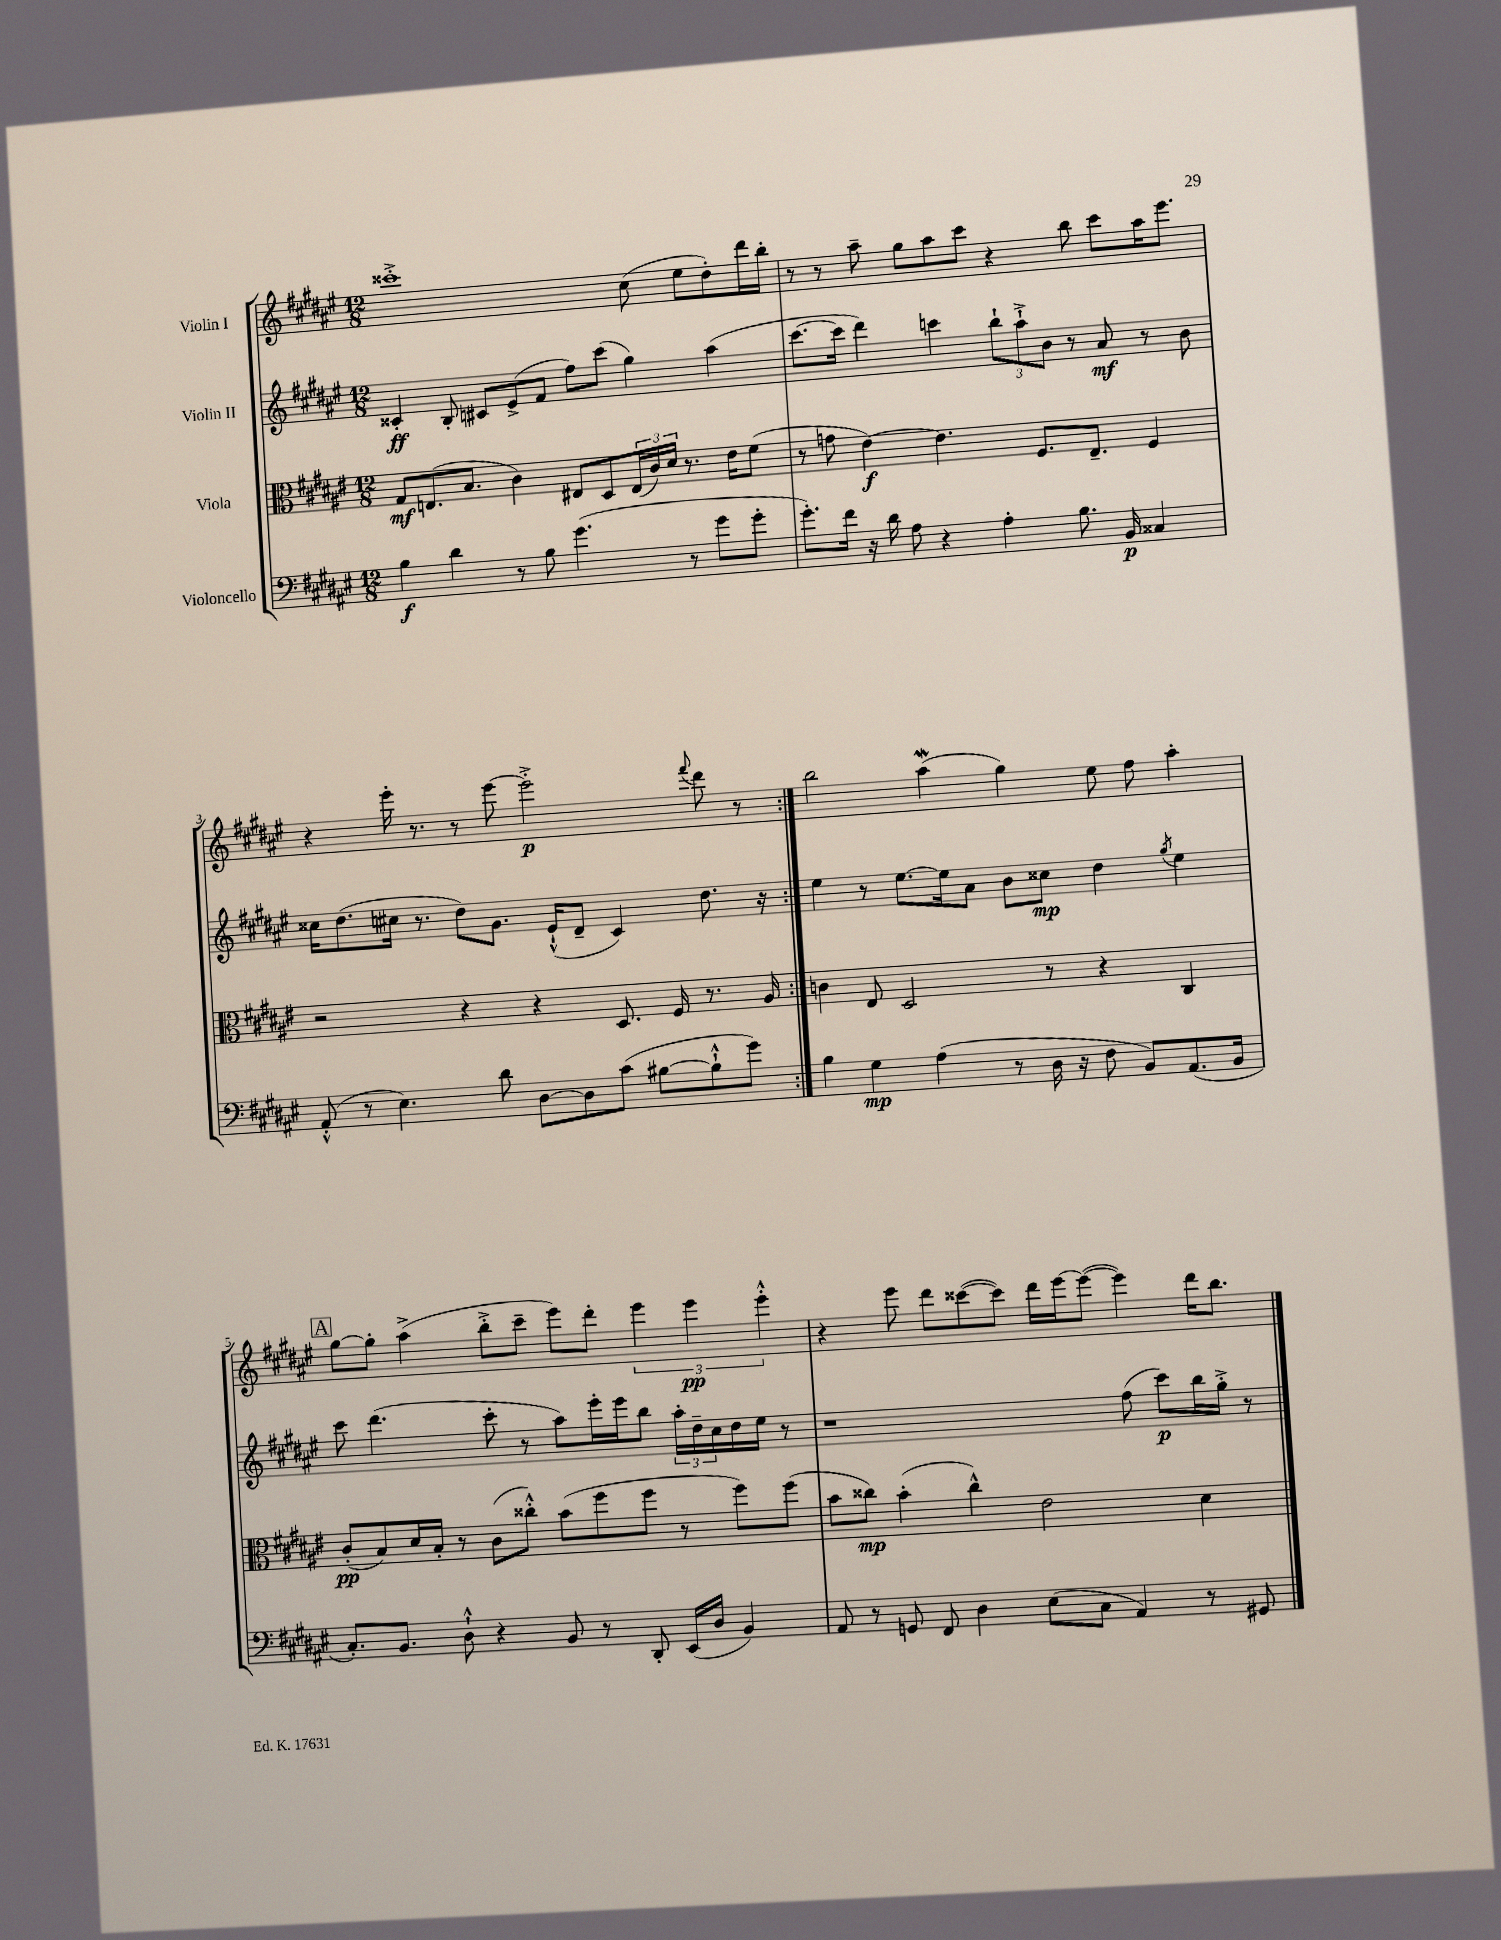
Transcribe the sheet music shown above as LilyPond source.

<<
\new StaffGroup <<
\new Staff = "s0" \with { instrumentName = "Violin I" } {
    \clef treble \key fis \major \numericTimeSignature \time 12/8
    \repeat volta 2 { cisis'''1-.-> cis''8( eis''8 dis''8-.) dis'''16 b''16-. |
    r8 r8 ais''8-- gis''8 ais''8 cis'''8 r4 b''8 cis'''8 ais''16 eis'''8. |
    r4 eis'''16-. r8. r8 eis'''8~ eis'''2-.->\p \appoggiatura { fis'''8 } dis'''8 r8 | }
    b''2 ais''4\mordent( gis''4) eis''8 fis''8 ais''4-. |
    \mark \markup { \box "A" } gis''8~ gis''8-. ais''4->( b''8-.-> cis'''8-- eis'''8) dis'''8-. \tuplet 3/2 { eis'''4 eis'''4\pp eis'''4-.-^ } |
    r4 eis'''8 dis'''8 cisis'''8~( cisis'''8) dis'''16 eis'''16~ eis'''8~( eis'''4) dis'''16 b''8. \bar "|." |
}
\new Staff = "s1" \with { instrumentName = "Violin II" } {
    \clef treble \key fis \major \numericTimeSignature \time 12/8
    \repeat volta 2 { cisis'4-.\ff b8-. cis'8 eis'8->( fis'8 fis''8) cis'''8( gis''4) ais''4( |
    cis'''8.~ cis'''16 dis'''4) c'''4 \tuplet 3/2 { b''8-! ais''8-!-> b'8 } r8 ais'8\mf r8 b'8 |
    cisis''16 dis''8.( cis''16 r8. dis''8) gis'8. eis'16-!-^( dis'8-- cis'4) dis''8. r16 | }
    eis''4 r8 eis''8.~ eis''16 ais'8 b'8 cisis''8\mp dis''4 \acciaccatura { gis''8 } eis''4 |
    \mark \markup { \box "A" } cis'''8 dis'''4.( cis'''8-. r8 ais''8) eis'''16-. eis'''16 b''8 \tuplet 3/2 { ais''16-. dis''16-- cis''16 } dis''16 eis''16 r8 |
    r1 fis''8( cis'''8\p) b''16 gis''16-.-> r8 \bar "|." |
}
\new Staff = "s2" \with { instrumentName = "Viola" } {
    \clef alto \key fis \major \numericTimeSignature \time 12/8
    \repeat volta 2 { gis8\mf e8.( b8. cis'4) eis8 dis8 \tuplet 3/2 { eis16( cis'16) dis'16 } r8. eis'16 fis'8( |
    r8 g'8 eis'4~\f) eis'4. fis8. eis8.-- fis4 |
    r2 r4 r4 dis8. fis16 r8. ais16 | }
    c'4 eis8 dis2 r8 r4 cis4 |
    \mark \markup { \box "A" } cis'8-.\pp( b8) dis'16 b16-. r8 cis'8( cisis''8-.-^) b'8( fis''8 fis''8 r8 fis''8) fis''8( |
    b'8 cisis''8\mp) b'4-.( cisis''4-^) eis'2 dis'4 \bar "|." |
}
\new Staff = "s3" \with { instrumentName = "Violoncello" } {
    \clef bass \key fis \major \numericTimeSignature \time 12/8
    \repeat volta 2 { b4\f dis'4 r8 b8 gis'4.( r8 gis'8 gis'8-. |
    gis'8.-.) fis'16 r16 dis'16 ais8 r4 ais4-. b8. b,16\p cisis4 |
    ais,8-.-^( r8 eis4.) dis'8 dis8~ dis8 cis'8( bis8~ bis8-!-^ gis'8) | }
    b4 gis4\mp ais4( r8 dis16 r16 fis8 b,8) ais,8.( b,16 |
    \mark \markup { \box "A" } cis8.-.) b,8. dis8-!-^ r4 b,8 r8 dis,8-. eis,16( dis16 b,4) |
    ais,8 r8 g,8 fis,8 dis4 eis8( cis8 ais,4) r8 gis,8 \bar "|." |
}
>>
>>
